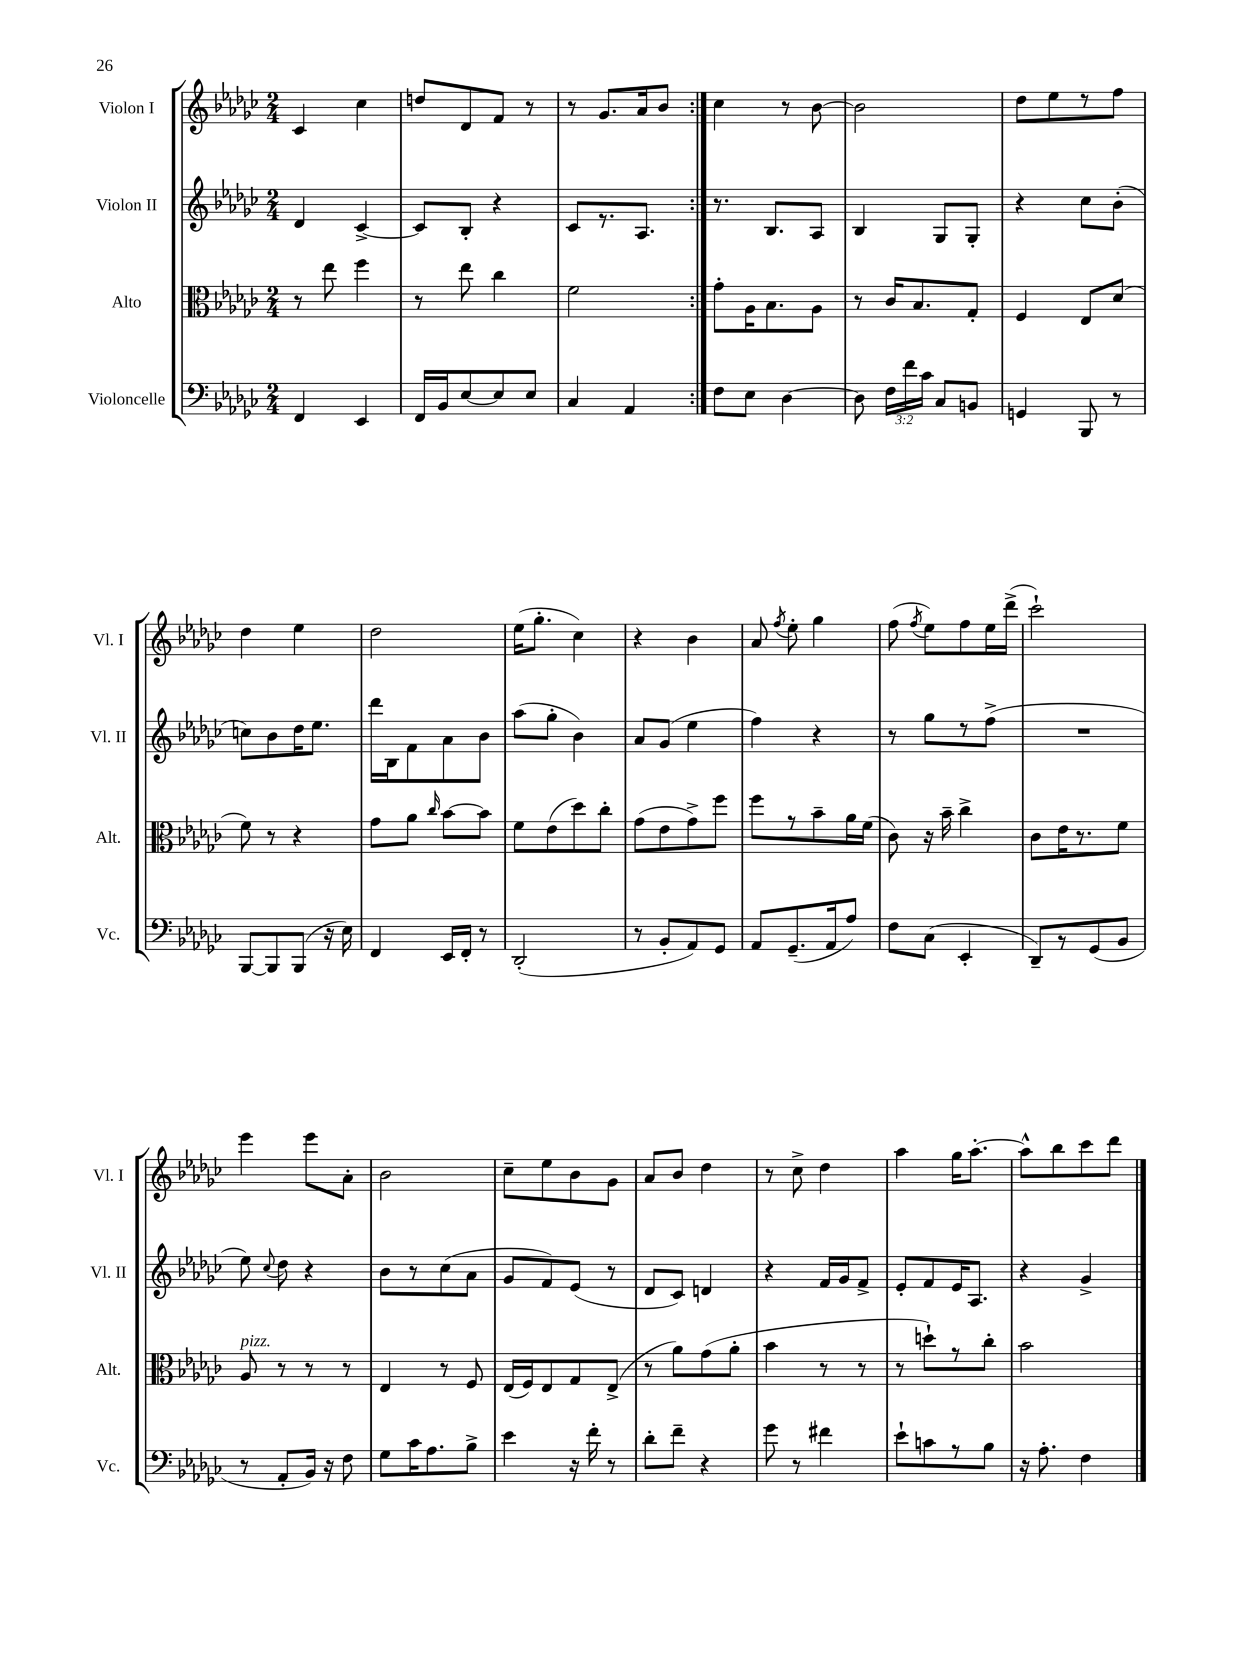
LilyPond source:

<<
\new StaffGroup <<
\new Staff = "s0" \with { instrumentName = "Violon I" shortInstrumentName = "Vl. I" } {
    \clef treble \key ges \major \numericTimeSignature \time 2/4
    \autoBeamOff \repeat volta 2 { ces'4 ces''4 |
    d''8[ des'8 f'8] r8 |
    r8 ges'8.[ aes'16 bes'8] | }
    ces''4 r8 bes'8~ |
    bes'2 |
    des''8[ ees''8 r8 f''8] |
    des''4 ees''4 |
    des''2 |
    ees''16[( ges''8.]-. ces''4) |
    r4 bes'4 |
    aes'8 \acciaccatura { f''8 } ees''8-. ges''4 |
    f''8( \acciaccatura { f''8 } ees''8[) f''8 ees''16 des'''16]->( |
    ces'''2-!) |
    ees'''4 ees'''8[ aes'8]-. |
    bes'2 |
    ces''8[-- ees''8 bes'8 ges'8] |
    aes'8[ bes'8] des''4 |
    r8 ces''8-> des''4 |
    aes''4 ges''16[ aes''8.]~-. |
    aes''8[-^ bes''8 ces'''8 des'''8] \bar "|." |
}
\new Staff = "s1" \with { instrumentName = "Violon II" shortInstrumentName = "Vl. II" } {
    \clef treble \key ges \major \numericTimeSignature \time 2/4
    \autoBeamOff \repeat volta 2 { des'4 ces'4~-> |
    ces'8[ bes8]-. r4 |
    ces'8[ r8. aes8.] | }
    r8. bes8.[ aes8] |
    bes4 ges8[ ges8]-. |
    r4 ces''8[ bes'8]-.( |
    c''8[) bes'8 des''16 ees''8.] |
    des'''16[ bes16 f'8 aes'8 bes'8] |
    aes''8[( ges''8]-. bes'4) |
    aes'8[ ges'8]( ees''4 |
    f''4) r4 |
    r8 ges''8[ r8 f''8]->( |
    R2 |
    ees''8) \appoggiatura { ces''8 } des''8 r4 |
    bes'8[ r8 ces''8( aes'8] |
    ges'8[ f'8) ees'8]( r8 |
    des'8[ ces'8]) d'4 |
    r4 f'16[ ges'16 f'8]-> |
    ees'8[-. f'8 ees'16 aes8.] |
    r4 ges'4-> \bar "|." |
}
\new Staff = "s2" \with { instrumentName = "Alto" shortInstrumentName = "Alt." } {
    \clef alto \key ges \major \numericTimeSignature \time 2/4
    \autoBeamOff \repeat volta 2 { r8 ees''8 f''4 |
    r8 ees''8 ces''4 |
    f'2 | }
    ges'8[-. aes16 bes8. aes8] |
    r8 ces'16[ bes8. ges8]-. |
    f4 ees8[ des'8]( |
    f'8) r8 r4 |
    ges'8[ aes'8] \grace { ces''16 } bes'8[~ bes'8] |
    f'8[ ees'8( des''8) ces''8]-. |
    ges'8[( ees'8 ges'8->) f''8] |
    f''8[ r8 bes'8-- aes'16 f'16]( |
    ces'8) r16 bes'16-- ces''4-> |
    ces'8[ ees'16 r8. f'8] |
    aes8^\markup { \italic "pizz." } r8 r8 r8 |
    ees4 r8 f8 |
    ees16[( f16) ees8 ges8 ees8]->( |
    r8 aes'8[) ges'8( aes'8]-. |
    bes'4 r8 r8 |
    r8 d''8[-!) r8 ces''8]-. |
    bes'2 \bar "|." |
}
\new Staff = "s3" \with { instrumentName = "Violoncelle" shortInstrumentName = "Vc." } {
    \clef bass \key ges \major \numericTimeSignature \time 2/4 \override Staff.TupletNumber.text = #tuplet-number::calc-fraction-text
    \autoBeamOff \repeat volta 2 { f,4 ees,4 |
    f,16[ bes,16 ees8~ ees8 ees8] |
    ces4 aes,4 | }
    f8[ ees8] des4~ |
    des8 \tuplet 3/2 { f16[ f'16 ces'16] } ces8[ b,8] |
    g,4 bes,,8 r8 |
    bes,,8[~ bes,,8 bes,,8]( r16 ees16) |
    f,4 ees,16[ f,16]-. r8 |
    des,2-.( |
    r8 bes,8[-. aes,8) ges,8] |
    aes,8[ ges,8.--( aes,16 aes8]) |
    f8[ ces8]( ees,4-. |
    des,8[--) r8 ges,8( bes,8] |
    r8 aes,8[-. bes,16]) r16 f8 |
    ges8[ ces'16 aes8. bes8]-> |
    ees'4 r16 f'16-. r8 |
    des'8[-. f'8]-- r4 |
    ges'8 r8 fis'4 |
    ees'8[-! c'8 r8 bes8] |
    r16 aes8.-. f4 \bar "|." |
}
>>
>>
\layout { \context { \Score \remove "Bar_number_engraver" } }
